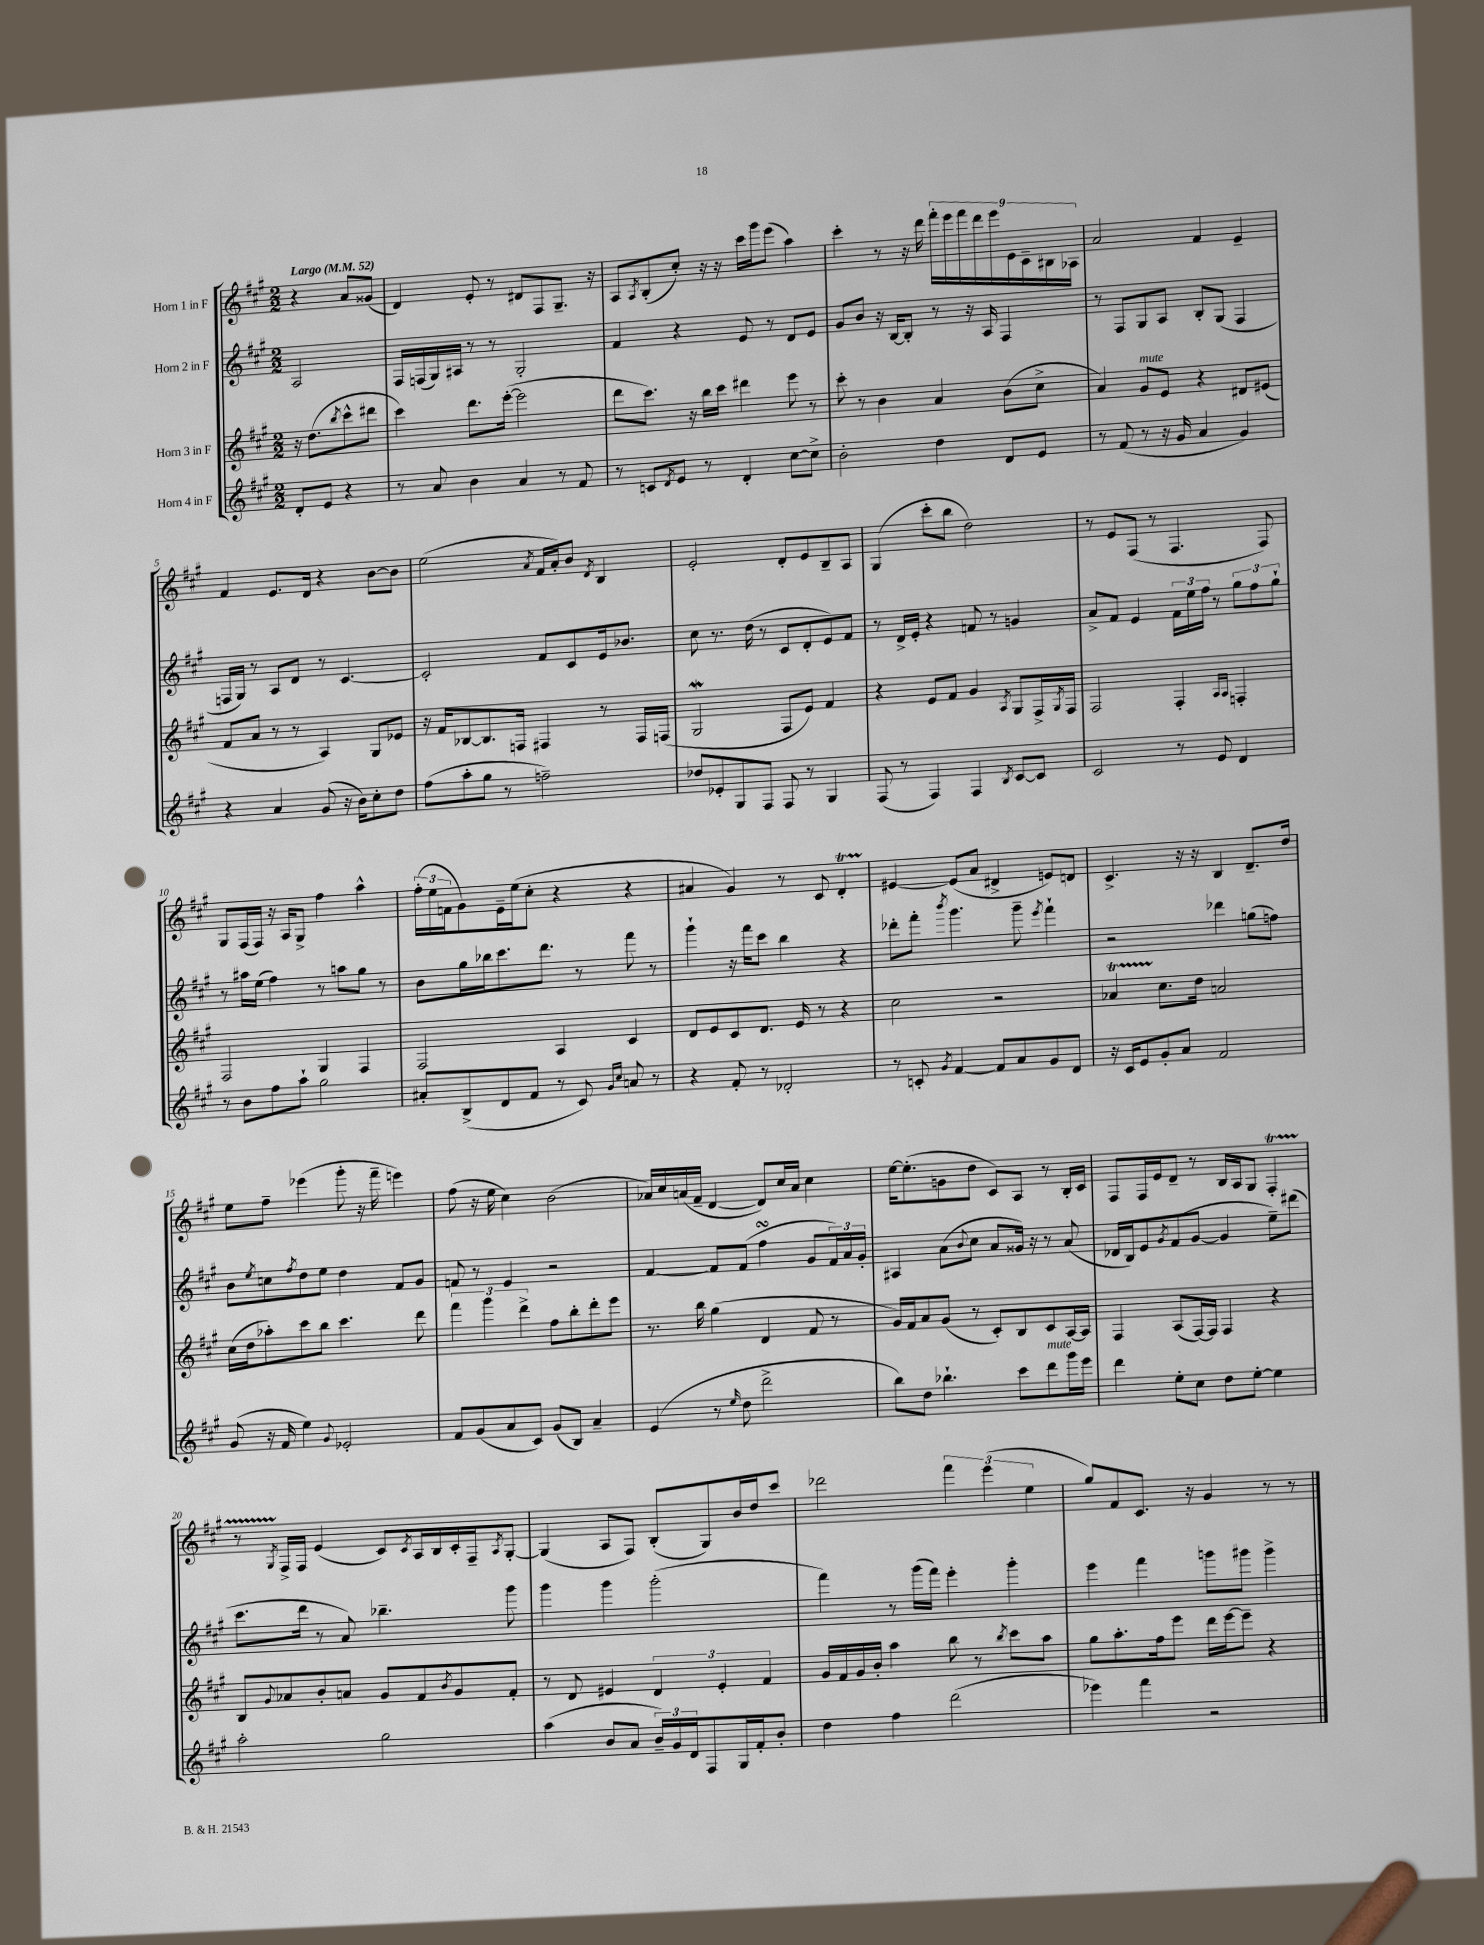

**kern	**kern	**kern	**kern
*part4	*part3	*part2	*part1
*staff4	*staff3	*staff2	*staff1
*I"Horn 4 in F	*I"Horn 3 in F	*I"Horn 2 in F	*I"Horn 1 in F
*clefG2	*clefG2	*clefG2	*clefG2
*k[f#c#g#]	*k[f#c#g#]	*k[f#c#g#]	*k[f#c#g#]
*M2/2	*M2/2	*M2/2	*M2/2
*MM52	*MM52	*MM52	*MM52
=	=	=	=
!	!	!	!LO:TX:a:B:t=Largo
8d'/L	16r	2A/	4r
.	(8.dd\L	.	.
8e/J	.	.	.
.	8qbb/	.	.
4r	8ccc#^^\	.	8a/L
.	8ddd#X\J	.	(8g##X/J
=1	=1	=1	=1
8r	4ccc#\)	16F#/LL	4d/)
.	.	(16Fn/	.
8a/	.	16G#/)	.
.	.	16A#X/JJ	.
4b\	8.ddd\L	8r	8e'/
.	.	8r	8r
.	([16eee'\Jk	.	.
4a/	2eee\]	2G#'/	8d#X/L
.	.	.	8F#/
8r	.	.	8.G#~/J
8f#/	.	.	.
.	.	.	16r
=2	=2	=2	=2
8r	8ddd\L	4f#/	8A/L
.	.	.	8qA/
8cn/L	8.ccc#\J)	.	(8B'/
8qd/	.	.	.
8e/J	.	4r	8cc#'/J)
.	16r	.	.
8r	16bb\LL	.	16r
.	16ccc#\JJ	.	16r
4d'/	4ddd#X\	8e/	16ccc#\LL
.	.	.	16ggg#\J
.	.	8r	(8eee\J
[8cc#\L	8eee\	8d/L	4aa\)
8cc#^\J]	8r	8e/J	.
=3	=3	=3	=3
2b'\	8ccc#'\	8g#/L	4ccc#'\
.	8r	8b/J	.
.	4b\	16r	8r
.	.	[16B/KL	.
.	.	8B'/J]	16r
.	.	.	16ddd\
4dd\	4a/	8r	18fff#'\LL
.	.	.	18eee\
.	.	.	18fff#\
.	.	16r	.
.	.	.	18ddd\
.	.	16A/	.
.	.	.	18eee\
8d/L	(8b\L	4F#/	.
.	.	.	18e\
.	.	.	18c#~\
8e/J	8cc#^\J	.	.
.	.	.	18B#X\
.	.	.	18A-X\JJ
=4	=4	=4	=4
8r	4a/)	8r	2a/
(8f#/	.	8F#/L	.
!	!LO:TX:a:i:t=mute	!	!
8r	8g#/L	8G#/	.
16r	8e/J	8A/J	.
16g#/	.	.	.
4a/	4r	8B'/L	4f#/
.	.	(8G#/J	.
4g#/)	8d#X/L	4F#/	4e~/
.	(8e#X/J	.	.
!!LO:LB:g=z
=5	=5	=5	=5
4r	8f#/L	16Fn/LL	4f#/
.	.	16G#/JJ)	.
.	8a/J	8r	.
4a/	8r	8A/L	8.e/L
.	8r	8d/J	.
.	.	.	16d/Jk
(8g#/	4A/)	8r	4r
16r	.	[4.c#/	.
16b\KL)	.	.	.
8cc#'\	8G#/L	.	[8b\L
8dd\J	8e-X/J	.	8b\J]
=6	=6	=6	=6
(8ff#\L	16r	2c#'/]	(2ee\
.	16f#/KL	.	.
8aa'\	[8B-X/	.	.
8gg#\J	8.B-/]	.	.
8r	.	.	.
.	16Fn/Jk	.	.
.	.	.	8qa/
2ffn~\)	4F#X/	8f#/L	16f#/LL
.	.	.	16a'/J)
.	.	8c#/	8b/J
.	.	.	8qd/
.	8r	16e/k	4B/
.	.	8.b-X/J	.
.	16F#/LL	.	.
.	(16Fn/JJ	.	.
=7	=7	=7	=7
8dd-X/L	2G#W/	8cc#\	2e'/
8e-X'/	.	8.r	.
8G#/	.	.	.
.	.	(16dd\	.
8F#/J	.	8r	.
8F#/	8F#/L	8c#/L	8d'/L
8r	8e/J)	8d'/	8e/
4G#/	4f#/	8e/)	8B~/
.	.	8f#/J	8A/J
=8	=8	=8	=8
(8F#/	4r	8r	(4G#/
8r	.	16d^/LL	.
.	.	16e'/JJ	.
4F#/)	8e/L	4r	8ccc#'\L
.	8f#/J	.	8bb\J
4F#/	4g#/	8fn/	2dd\)
.	.	8r	.
8qB/	8qA/	.	.
[8c#/L	8G#/L	4gn/	.
8c#/J]	16F#^/L	.	.
.	8qG#/	.	.
.	16F#/JJ	.	.
=9	=9	=9	=9
2c#/	2F#/	8a^/L	8r
.	.	8f#/J	8e/L
.	.	4e/	(8F#/J
.	.	.	8r
8r	4F#'/	24f#\LL	4.F#/
.	.	24ee\	.
.	.	24ff#\JJ	.
8e/	.	8r	.
.	16qqA/LL	.	.
.	16qqA/JJ	.	.
4d/	4Fn'/	12gg#\L	.
.	.	12ff#\	.
.	.	.	8F#/)
.	.	12gg#`\J	.
!!LO:LB:g=z
=10	=10	=10	=10
8r	2F#/	8r	8G#/L
8b\L	.	16aa#X\LL	(16F#/L
.	.	(16ee\JJ	16F#/JJ)
8ff#\	.	4ff#\)	16r
.	.	.	16A/KL
8aa`\J	.	.	8G#^/J
2gg#\	4G#/	8r	4ff#\
.	.	8aan\L	.
.	4F#/	8gg#\J	4aa^^\
.	.	8r	.
=11	=11	=11	=11
8a#X'/L	2F#/	8b\L	(24ff#'\LL
.	.	.	24ee\
.	.	.	24fn\J
(8B^/	.	16gg#\L	8g#\)
.	.	16bb-X\J	.
8d/	.	8.ccc#\	16e~\L
.	.	.	(16ee\J
8f#/J	.	.	8cc#'\J
.	.	8.ddd\J	.
8r	4A/	.	4r
8c#/)	.	8r	.
16qqg#/LL	.	.	.
16qqcc#/JJ	.	.	.
8an/	4c#/	8fff#\	4r
8r	.	8r	.
=12	=12	=12	=12
4r	8d/L	4ggg#`\	4a#X/
.	8e/	.	.
8f#'/	8c#/	16r	4g#/)
.	.	16fff#\KL	.
8r	8.d/J	8ccc#\J	.
2d-X'/	.	4bb\	8r
.	16e/	.	.
.	8r	.	8c#/
.	4r	4r	4dT'/
=13	=13	=13	=13
8r	2cc#\	8ddd-X'\L	[4e#X/
8cn'/	.	8fff#'\J	.
8qg#/	.	8qbbb/	.
[4f#/	.	4.ggg#\	(8e#/L]
.	.	.	8a/J
8f#/L]	2r	.	4d#X^/
8a/	.	8ggg#~\	.
.	.	8qeee/	.
8g#/	.	4fff#`\	8en/L)
8d/J	.	.	8dn/J
=14	=14	=14	=14
16r	4a-XT/	2r	4.c#^/
16c#/KL	.	.	.
8e/	.	.	.
8g#'/	8.cc#\L	.	.
8a/J	.	.	16r
.	16dd\Jk	.	16r
2f#/	2an/	4ddd-X\	4B/
.	.	(8ggn\L	8.d~/L
.	.	8ffn\J)	.
.	.	.	16dd/Jk
!!LO:LB:g=z
=15	=15	=15	=15
(8g#/	(16cc#\LL	8b\L	8ee\L
.	16dd\J	.	.
.	.	8qee/	.
16r	8aa-X'\)	8ccn\	8ff#~\J
16f#/	.	.	.
.	.	8qff#/	.
4ee\)	8ccc#\	8dd\	(4eee-X\
.	8bb\J	8ee\J	.
8qqg#/	.	.	.
2e-X'/	4.ccc#\	4dd\	8ggg#'\
.	.	.	16r
.	.	.	16fff#~\
.	.	8f#/L	4eeen\)
.	8ddd\	8g#/J	.
=16	=16	=16	=16
8f#/L	6fff#\	8fn/	(8ff#\
(8g#/	.	8r	16r
.	6ggg#\	.	.
.	.	.	16ee\
8a/	.	4e/	4cc#\)
.	6ddd^\	.	.
8c#/J)	.	.	.
(8g#/L	8ff#\L	2r	(2b\
8B/J)	8bb'\	.	.
4a~/	8ddd'\	.	.
.	8eee\J	.	.
=17	=17	=17	=17
(4e/	8.r	[4f#/	16a-X/LL)
.	.	.	16cc#/
.	.	.	(16an/
.	16bb\	.	16f#~/JJ
8r	(4gg#\	8f#/L]	[4d/
16qqee/	.	.	.
8dd\	.	(8f#/J	.
2ddd^\	4d/	4ff#sSSS\	8d/L])
.	.	.	16cc#/L
.	.	.	16a/JJ
.	8f#/	8g#/L	4cc#\
.	8r	24f#/L)	.
.	.	24a/	.
.	.	24g#'/JJ	.
=18	=18	=18	=18
8bb\L)	16g#/LL)	4A#X/	[16ee\KL
.	16f#/J	.	(8.ee'\]
8dd\J	8a/	.	.
4.bb-X`\	(8g#/J	(8a\L	8gn\
.	.	8qqb/	.
.	8r	8cc#\J	8dd\J
.	8c#'/L)	8a/L	8c#/L)
8ccc#\L	8B/	16g##X/Jk)	8A/J
.	.	16r	.
!LO:TX:a:i:t=mute	!	!	!
8ddd\	8c#/	8r	8r
16ggg#\L	[16A/L	(8a/	16B'/LL
16eee\JJ	16A/JJ]	.	16c#/JJ
=19	=19	=19	=19
4ddd\	4F#/	16d-X/LL	8F#/L
.	.	16B/J)	.
.	.	8e/	16F#/L
.	.	.	16e/J
.	.	8qg#/	.
8ee'\L	(8A/L	(8f#/	8d~/J
8cc#\J	[16F#/L)	[8g#/J	8r
.	16F#/JJ]	.	.
8dd\L	4F#/	4g#/]	16B/LL
.	.	.	16A/J
[8ee'\J	.	.	8G#/J
4ee\]	4r	8ee~\L)	4F#T'/
.	.	(8ddd#X\J	.
!!LO:LB:g=z
=20	=20	=20	=20
2aa'\	8B/L	8.ccc#\L	8r
.	8qqg#/	.	8qG#/
.	8a-X/	.	16F#^/LL
.	.	16ddd\Jk	16F#/JJ
.	8b'/	8r	(4e/
.	8an/J	8a/)	.
2gg#\	8g#/L	4.bb-X~\	8c#/L)
.	.	.	8qc#/
.	8f#/	.	16A/L
.	.	.	16B/
.	8qb/	.	.
.	8g#/	.	16c#'/
.	.	.	16F#~/J
.	.	.	8qA/
.	8f#'/J	8ggg#\	[8G#'/J
=21	=21	=21	=21
(4aa\	8r	4ggg#\	(4G#/]
.	8d/	.	.
8b/L	4e#X/	4ggg#\	8A/L
8a/J	.	.	8F#/J)
24b~/LL)	6d/	(2ggg#'\	(8B'/L
24g#/	.	.	.
24d/J	.	.	.
8F#/	.	.	8G#/)
.	6e#'/	.	.
16G#/L	.	.	16b/L
16f#'/J	.	.	16dd/J
.	6f#/	.	.
8b'/J	.	.	8ccc#/J
=22	=22	=22	=22
4dd\	16g#/LL	4fff#\)	2ddd-X\
.	16f#/	.	.
.	16g#/	.	.
.	16b'/JJ	.	.
4ff#\	4aa\	8r	.
.	.	(16ggg#\LL	.
.	.	16fff#\JJ)	.
(2ddd\	8bb\	4eee'\	6fff#\
.	8r	.	.
.	.	.	(6eee\
.	8qbb/	.	.
.	8ccc#\L	4ggg#'\	.
.	.	.	6ee\
.	8aa\J	.	.
=23	=23	=23	=23
4eee-X\)	8gg#\L	4eee\	8gg#/L)
.	8.aa'\	.	8f#/
4fff#\	.	4fff#\	8.c#/J
.	16ff#\k	.	.
.	8eee\J	.	.
.	.	.	16r
2r	16ddd\LL	8gggn\L	4g#/
.	[16eee\J	.	.
.	8eee~\J]	8ggg#X\J	.
.	4r	4ggg#^\	8r
.	.	.	8r
==	==	==	==
*-	*-	*-	*-
